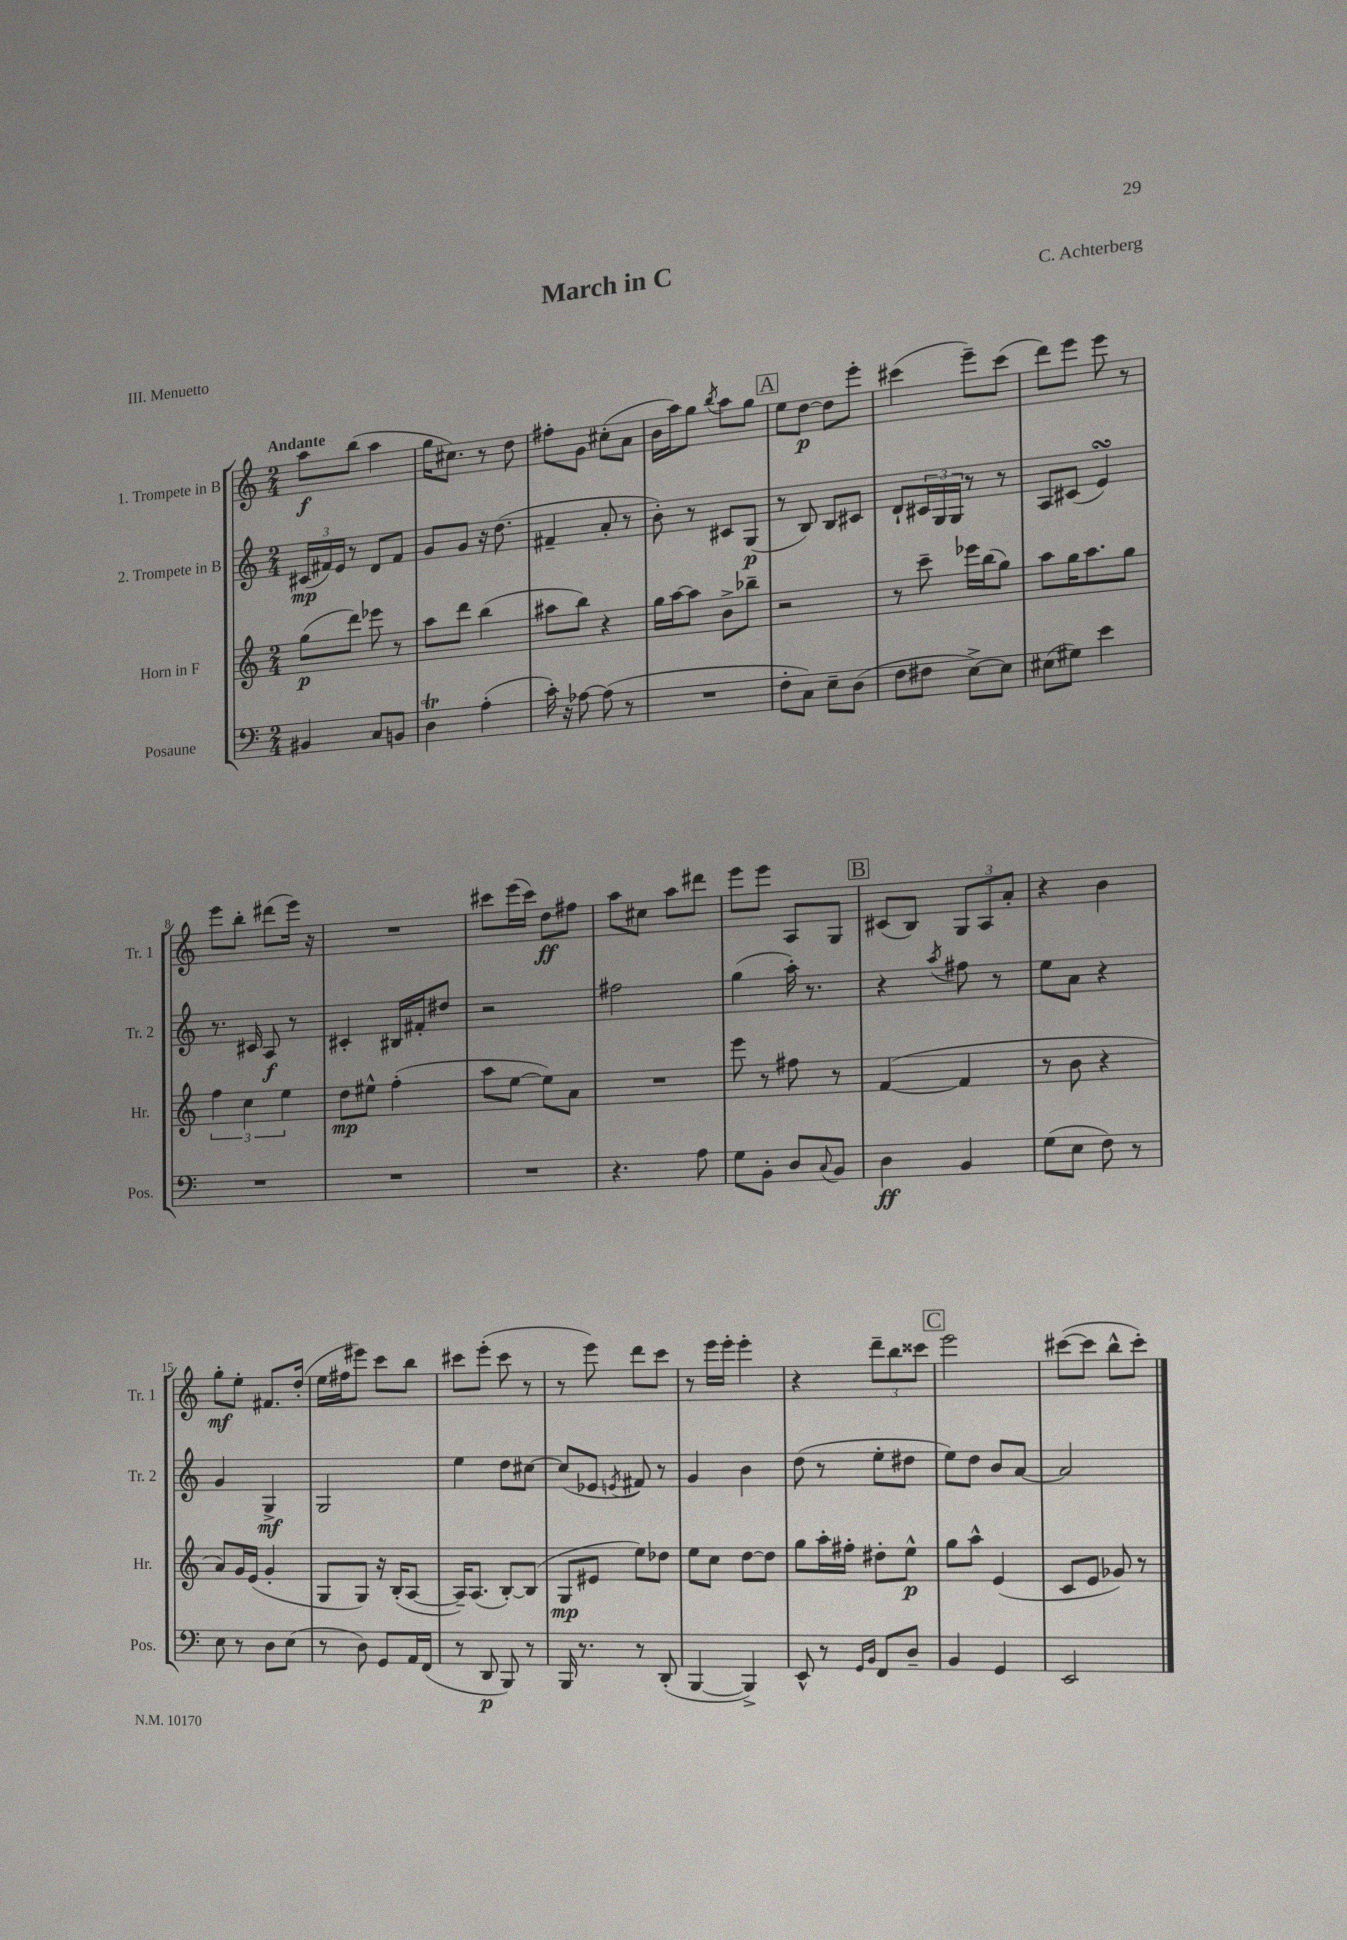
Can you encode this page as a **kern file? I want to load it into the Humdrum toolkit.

**kern	**kern	**kern	**kern
*staff4	*staff3	*staff2	*staff1
*clefF4	*clefG2	*clefG2	*clefG2
*k[]	*k[]	*k[]	*k[]
*M2/4	*M2/4	*M2/4	*M2/4
4BB#/	(8gg\L	(24c#/LL	8aa\L
.	.	24f#/)	.
.	.	24e/JJ	.
.	8ddd\J)	8r	(8bb\J
8C/L	8eee-\	8d/L	4aa\
8BB/J	8r	8f#/J	.
=	=	=	=
4D\	8aa\L	8g/L	16gg\LK
.	.	.	8.cc#\J)
.	8ddd\J	8g/J	.
(4A'\	(4bb\	16r	8r
.	.	(8.dd\	.
.	.	.	8dd\
=	=	=	=
16c'\)	8aa#\L	4f#~/	8ff#'\L
16r	.	.	.
[8A-\	8bb\J)	.	8g\J
(8A-\]	4r	8a'/	(8cc#'\L
8r	.	8r	8a\J
=	=	=	=
2r	16gg\LL	8b'\)	16b\LL
.	[16aa\J	.	16aa\J)
.	8aa\]J	8r	8gg\J
.	.	.	8qbb/
.	8b^\L	8c#/L	8aa\L
.	8bb-~\J	(8G/J	8gg\J
=	=	=	=
8F'\L	2r	8r	8ee\L
8C\J)	.	8B/)	[8dd\J
8E~\L	.	8B/L	8dd\]L
(8D\J	.	8c#/J	8eee'\J
=	=	=	=
8F\L	8r	8d`/L	(4ccc#\
8F#\J	8ccc~\	24c#/L	.
.	.	24G/	.
.	.	24G/JJ	.
[8E^\L)	16eee-\LL	8r	8eee~\L)
.	(16bb\J	.	.
8E\]J	8gg\J)	8r	(8ccc#\J
=	=	=	=
(8E#\L	8aa\L	8A/L	8ddd\L)
8G#\J)	16gg\K	(8c#/J	8eee\J
.	8.aa\	.	.
4e\	.	4e/)	8eee\
.	8gg\J	.	8r
=	=	=	=
2r	6ff\	8.r	8eee\L
.	.	.	8bb'\J
.	6cc\	.	.
.	.	16c#/	.
.	.	8A/	(8ddd#\L
.	6ee\	.	.
.	.	8r	16eee\Jk)
.	.	.	16r
=	=	=	=
2r	8dd\L	4c#'/	2r
.	8ee#^^\J	.	.
.	(4ff'\	16B#/LL	.
.	.	16f#'/J	.
.	.	8dd#/J	.
=	=	=	=
2r	8aa\L	2r	8ccc#\L
.	[8ee\J	.	(16eee\L
.	.	.	16ccc#\JJ)
.	8ee\]L)	.	8dd\L
.	8a\J	.	8ff#\J
=	=	=	=
4.r	2r	2ff#\	8aa\L
.	.	.	8cc#\J
.	.	.	8aa\L
8A\	.	.	8ddd#\J
=	=	=	=
8G\L	8eee\	(4gg\	8eee\L
8BB'\J	8r	.	8eee\J
8D/L	8ff#\	16aa'\)	8A/L
.	.	8.r	.
8qqC/	.	.	.
8BB/J	8r	.	8G/J
=	=	=	=
4D\	([4f/	4r	(8c#/L
.	.	.	8B/J)
.	.	8qaa/	.
4BB/	4f/]	8ff#\	12G/L
.	.	.	12A/
.	.	8r	.
.	.	.	12a'/J
=	=	=	=
(8G\L	8r	8ee\L	4r
8E\J	8b\	8a\J	.
8F\)	4r	4r	4b\
8r	.	.	.
=	=	=	=
8E\	8a/L)	4g/	8gg'\L
8r	16g/L	.	8ee'\J
.	(16e/JJ	.	.
8D\L	4g'/	4G^/	8.f#/L
(8E\J	.	.	.
.	.	.	(16dd'/Jk
=	=	=	=
8r	8G/L	2G/	16ee\LL
.	.	.	16ff#\J
8D\)	8G/J)	.	8eee#\J)
8GG/L	16r	.	8ccc\L
.	(16B'/LK	.	.
16AA/L	[8A/J	.	8bb\J
(16FF/JJ	.	.	.
=	=	=	=
8r	16A~/]LK)	4ee\	8ccc#\L
.	(8.A/J	.	.
8DD/	.	.	(8eee'\J
8BBB/)	[8B'/L)	8dd\L	8ccc#\
8r	(8B/]J	[8cc#\J	8r
=	=	=	=
16BBB/	8G/L	(8cc#/]L	8r
8.r	.	.	.
.	8e#/J	8e-/J	8eee\)
.	.	8qe/	.
8r	8ee\L)	8f#/)	8ddd\L
(8DD'/	8dd-\J	8r	8ccc\J
=	=	=	=
[4BBB/	8ee\L	4g/	8r
.	8cc\J	.	16eee\LL
.	.	.	16eee'\JJ
4BBB^/])	[8dd\L	4b\	4eee'\
.	8dd\]J	.	.
=	=	=	=
8EE^^/	8gg\L	(8dd\	4r
8r	16aa'\L	8r	.
.	16ff#'\JJ	.	.
16qqGG/LL	.	.	.
16qqBB/JJ	.	.	.
8FF/L	8dd#'\L	8ee'\L	12ddd~\L
.	.	.	12bb\
8D~/J	8ee^^\J	8dd#\J	.
.	.	.	12ccc##\J
=	=	=	=
4BB/	8gg\L	8ee\L)	2eee\
.	8aa^^\J	8dd\J	.
4GG/	(4e/	8b/L	.
.	.	[8a/J	.
=	=	=	=
2EE/	8c/L	2a/]	([8ccc#\L
.	8e/J	.	8ccc#\]J
.	8g-/)	.	8bb^^\L
.	8r	.	8ccc#'\J)
==	==	==	==
*-	*-	*-	*-
